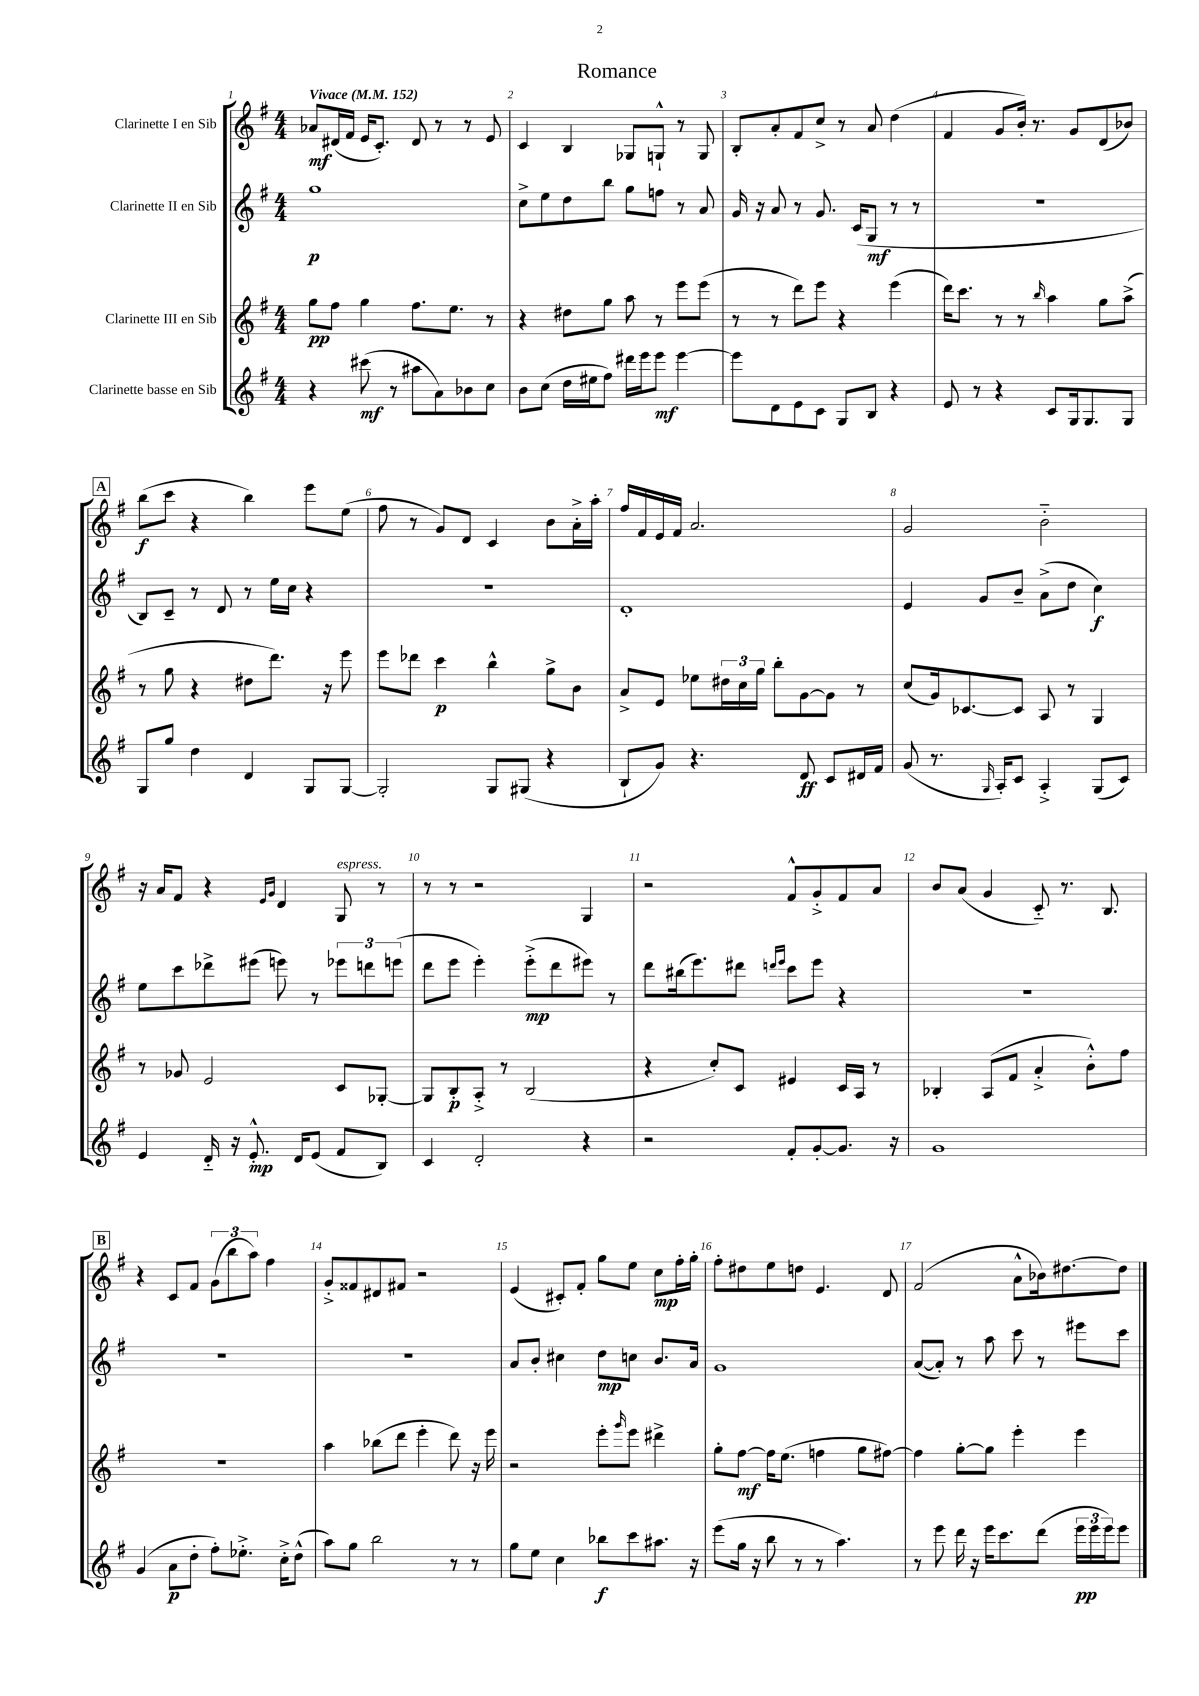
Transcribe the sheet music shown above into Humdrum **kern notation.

**kern	**kern	**kern	**kern
*staff4	*staff3	*staff2	*staff1
*clefG2	*clefG2	*clefG2	*clefG2
*k[f#]	*k[f#]	*k[f#]	*k[f#]
*M4/4	*M4/4	*M4/4	*M4/4
*MM152	*MM152	*MM152	*MM152
4r	8gg	1gg	8a-
.	8ff#	.	(16d#
.	.	.	16f#
(8ccc#	4gg	.	16e
.	.	.	8.c')
8r	.	.	.
8aa#	8.ff#	.	8d#
8a)	.	.	8r
.	8.ee	.	.
8b-	.	.	8r
8cc	8r	.	8e
=	=	=	=
8b	4r	8cc^	4c
(8cc	.	8ee	.
16dd	8dd#	8dd	4B
16ee#	.	.	.
8ff#)	8gg	8bb	.
16ddd#	8aa	8gg	8G-
16eee	.	.	.
8eee	8r	8ff	8G`^^
[4eee	8eee	8r	8r
.	(8eee	8a	8G
=	=	=	=
8eee]	8r	16g	8B'
.	.	16r	.
8d	8r	8a	8a'
8e	8ddd)	8r	8f#
8c	8eee	8.g	8cc^
8G	4r	.	8r
.	.	(16c	.
8B	.	8G	8a
4r	(4eee	8r	(4dd
.	.	8r	.
=	=	=	=
8e	16ddd)	1r	4f#
.	8.ccc	.	.
8r	.	.	.
4r	8r	.	8g
.	8r	.	16b')
.	.	.	8.r
.	16qqbb	.	.
8c	4aa	.	.
16G	.	.	8g
8.G	.	.	.
.	8gg	.	(8d
8G	(8aa^	.	8b-)
=	=	=	=
8G	8r	8B)	(8bb
8gg	8gg	8c~	8ccc
4dd	4r	8r	4r
.	.	8d	.
4d	8dd#	8r	4bb)
.	8.ddd)	16ee	.
.	.	16cc	.
8G	.	4r	8eee
.	16r	.	.
[8G	8eee	.	(8ee
=	=	=	=
2G']	8eee	1r	8ff#
.	8ddd-	.	8r
.	4ccc	.	8g)
.	.	.	8d
8G	4bb^^	.	4c
(8G#	.	.	.
4r	8gg^	.	8b
.	8b	.	16a'^
.	.	.	16aa'
=	=	=	=
8B`	8a^	1d'	16ff#
.	.	.	16f#
8g)	8e	.	16e
.	.	.	16f#
4.r	8ee-	.	2.a
.	24dd#	.	.
.	24cc	.	.
.	24gg	.	.
.	8bb'	.	.
8d	[8g	.	.
8c	8g]	.	.
16d#	8r	.	.
16f#	.	.	.
=	=	=	=
(8g	(8cc	4e	2g
8.r	16g)	.	.
.	[8.c-	.	.
.	.	8g	.
16qqG	.	.	.
16A')	.	.	.
8c	8c-]	8b~	.
4A'^	8A	(8a^	2b'~
.	8r	8dd	.
(8G	4G	4cc)	.
8c)	.	.	.
=	=	=	=
4e	8r	8ee	16r
.	.	.	16a
.	8g-	8ccc	8f#
16d'~	2e	8ddd-^	4r
16r	.	.	.
8.e'^^	.	(8eee#	.
.	.	.	16qqe
.	.	.	16qqg
.	.	8eee)	4d
16d	.	.	.
(8e	.	8r	.
8f#	8c	12eee-	8G
.	.	12ddd	.
8B)	[8G-'	.	8r
.	.	(12eee	.
=	=	=	=
4c	8G-]	8ddd	8r
.	8B'	8eee	8r
2d'	8A'^	4eee')	2r
.	8r	.	.
.	(2B	(8eee'^	.
.	.	8ddd	.
4r	.	8eee#)	4G
.	.	8r	.
=	=	=	=
2r	4r	8ddd	2r
.	.	(16bb#	.
.	.	8.eee)	.
.	8cc')	.	.
.	8c	8ddd#	.
.	.	16qqddd	.
.	.	16qqeee	.
8f#'	4e#	8ccc	8f#^^
[8g'	.	8eee	8g'^
8.g]	16c	4r	8f#
.	16A	.	.
.	8r	.	8a
16r	.	.	.
=	=	=	=
1g	4B-'	1r	8b
.	.	.	(8a
.	(8A	.	4g
.	8f#	.	.
.	4a'^	.	8c'~)
.	.	.	8.r
.	8b'^^)	.	.
.	.	.	8.B
.	8ff#	.	.
=	=	=	=
(4g	1r	1r	4r
8a	.	.	8c
8dd'	.	.	8f#
8ff#')	.	.	(12g
.	.	.	12bb
8.ee-'^	.	.	.
.	.	.	12aa)
.	.	.	4ff#
16cc'^	.	.	.
(8dd^^	.	.	.
=	=	=	=
8aa)	4aa	1r	8g'^
8gg	.	.	8f##
2bb	(8bb-	.	8d#
.	8ddd	.	8f#
.	4eee'	.	2r
8r	8ddd)	.	.
8r	16r	.	.
.	16eee	.	.
=	=	=	=
8gg	2r	8a	(4e
8ee	.	8b'	.
4cc	.	4cc#	8c#')
.	.	.	8f#'
8bb-	8eee'	8dd	8gg
.	16qqggg	.	.
8ccc	8eee	8cc	8ee
8.aa#	4ddd#^	8.b	8cc
.	.	.	16ff#'
16r	.	16a	16gg'
=	=	=	=
(8eee	8gg'	1g	8ff#'
16gg	[8ff#	.	8dd#
16r	.	.	.
8bb	16ff#]	.	8ee
.	(8.ee	.	.
8r	.	.	8dd
8r	4ff	.	4.e
4.aa)	.	.	.
.	8gg	.	.
.	[8ff#)	.	8d
=	=	=	=
8r	4ff#]	([8a	(2f#
8eee	.	8a'])	.
16ddd	[8gg'	8r	.
16r	.	.	.
16eee	8gg]	8aa	.
8.ccc	.	.	.
.	4eee'	8ccc	8a^^
(8ddd	.	8r	16b-)
.	.	.	[8.dd#
24eee	4eee	8eee#	.
24eee	.	.	.
24eee)	.	.	.
8eee	.	8ccc	8dd#]
==	==	==	==
*-	*-	*-	*-
